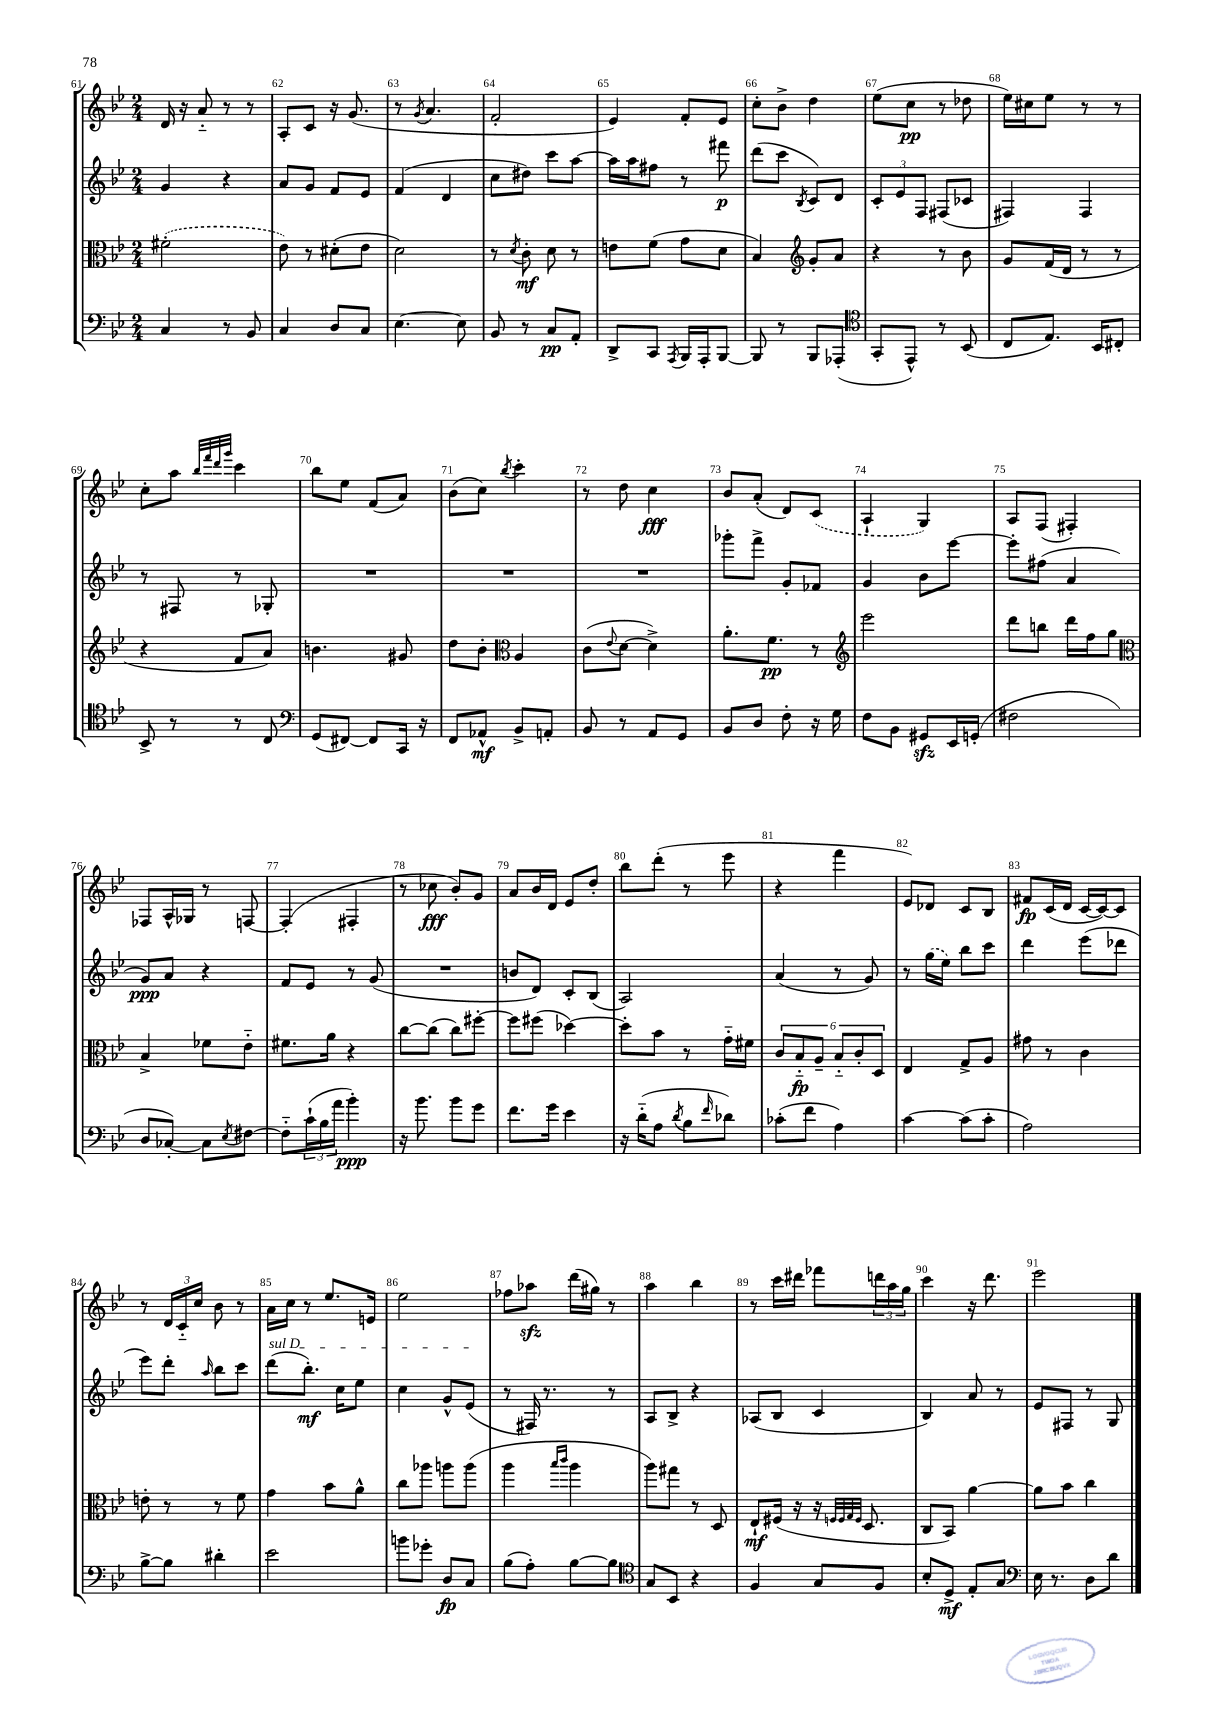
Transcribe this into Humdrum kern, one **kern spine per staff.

**kern	**kern	**kern	**kern
*staff4	*staff3	*staff2	*staff1
*clefF4	*clefC3	*clefG2	*clefG2
*k[b-e-]	*k[b-e-]	*k[b-e-]	*k[b-e-]
*M2/4	*M2/4	*M2/4	*M2/4
4C	(2f#'	4g	16d
.	.	.	16r
.	.	.	8a'~
8r	.	4r	8r
8BB-	.	.	8r
=	=	=	=
4C	8e-)	8a	8A'
.	8r	8g	8c
8D	(8d#'	8f	16r
.	.	.	(8.g
8C	8e-	8e-	.
=	=	=	=
[4.E-	2d)	(4f	8r
.	.	.	8qg
.	.	.	4.a
.	.	4d	.
8E-]	.	.	.
=	=	=	=
8BB-	8r	8cc	2f'
.	8qd	.	.
8r	8c'	8dd#)	.
8C	8d	8ccc	.
8AA'	8r	[8aa	.
=	=	=	=
8DD^	8e	16aa]	4e-)
.	.	16aa	.
8CC	(8f	8ff#	.
8qAAA	.	.	.
16BBB-	8g	8r	8f'
16AAA'	.	.	.
[8BBB-	8d	8fff#	8e-
=	=	=	=
8BBB-]	4B-)	(8ddd	8cc'
8r	.	8ccc	8b-^
*	*clefG2	*	*
.	.	8qB-	.
8BBB-	8g'	8c)	4dd
(8AAA-'	8a	8d	.
=	=	=	=
*clefC4	*	*	*
8GG'	4r	12c'	(8ee-
.	.	12e-	.
8EE-^^)	.	.	8cc
.	.	12F	.
8r	8r	(8F#	8r
(8BB-	8b-	8c-	8dd-
=	=	=	=
8C	8g	4F#)	16ee-)
.	.	.	16cc#
8.E-)	(16f	.	8ee-
.	16d	.	.
.	8r	4F#	8r
16BB-	.	.	.
8C#'	8r	.	8r
=	=	=	=
8BB-^	4r	8r	8cc'
8r	.	8F#	8aa
.	.	.	32qqbb-
.	.	.	32qqfff
.	.	.	32qqddd
.	.	.	32qqggg
8r	8f	8r	4ccc
8C	8a)	8G-'	.
=	=	=	=
*clefF4	*	*	*
(8GG	4.b	2r	8bb-
[8FF#)	.	.	8ee-
8FF#]	.	.	(8f
16CC	8g#	.	8a)
16r	.	.	.
=	=	=	=
8FF	8dd	2r	(8b-
8AA-^^	8b-'	.	8cc)
*	*clefC3	*	*
.	.	.	8qbb-
8BB-^	4A	.	4ccc'
8AA'	.	.	.
=	=	=	=
8BB-	(8c	2r	8r
.	8qqe-	.	.
8r	[8d	.	8dd
8AA	4d^])	.	4cc
8GG	.	.	.
=	=	=	=
8BB-	8.a'	8ggg-'	8b-
8D	.	8fff^	(8a'
.	8.f	.	.
8F'	.	8g'	8d)
16r	8r	8f-	(8c
16G	.	.	.
=	=	=	=
*	*clefG2	*	*
8F	2eee-	4g	4A`
8BB-	.	.	.
8GG#	.	8b-	4G)
16EE-	.	[8eee-	.
(16GG'	.	.	.
=	=	=	=
2F#	8ddd	8eee-']	8A
.	8bb	(8ff#	(8F
.	16ddd	4a	4F#')
.	16ff	.	.
.	8gg	.	.
=	=	=	=
*	*clefC3	*	*
8D	4B-^	8g)	8F-
[8C-')	.	8a	16A^^
.	.	.	16G-
8C-]	8f-	4r	8r
8qE-	.	.	.
[8F#	8e-'~	.	[8F
=	=	=	=
8F#'~]	8.f#	8f	(4F']
(24c`	.	8e-	.
24B-	.	.	.
.	16a	.	.
24a	.	.	.
4b-')	4r	8r	4F#'
.	.	(8g	.
=	=	=	=
16r	[8cc	2r	8r
8.b-	.	.	.
.	(8cc]	.	8cc-
8b-	8cc)	.	8b-')
8g	[8ff#'	.	8g
=	=	=	=
8.f	8ff#]	8b	8a
.	(8ff#	8d)	16b-
16g	.	.	16d
4e-	[4dd-)	8c'	8e-
.	.	(8B-	8dd'
=	=	=	=
16r	8dd-']	2A)	8bb-
(16d'~	.	.	.
8A	8b-	.	(8ddd'
8qd	.	.	.
8B-	8r	.	8r
16qqf	.	.	.
8d-)	16g'~	.	8eee-
.	16f#	.	.
=	=	=	=
(8c-'	12c	(4a	4r
.	12B-'~	.	.
8f	.	.	.
.	12A~	.	.
4A)	12B-'~	8r	4fff
.	12c'	.	.
.	.	8g)	.
.	12D	.	.
=	=	=	=
[4c	4E-	8r	8e-)
.	.	(16gg	8d-
.	.	16ee-)	.
(8c]	8G^	8bb-	8c
8c'	8A	8ccc	8B-
=	=	=	=
2A)	8g#	4ddd	8f#
.	8r	.	(16c
.	.	.	16d
.	4c	(8eee-	[16c
.	.	.	16c_)
.	.	8ddd-	8c]
=	=	=	=
[8B-^	8e'	8eee-)	8r
8B-]	8r	8ddd'	24d
.	.	.	24c'~
.	.	.	24cc
.	.	16qqaa	.
4d#'	8r	8bb-	8b-
.	8f	8ccc	8r
=	=	=	=
2e-	4g	(8ddd	16a
.	.	.	16cc
.	.	8.bb-')	8r
.	8b-	.	8.ee-
.	.	16cc	.
.	8a^^	8ee-	.
.	.	.	16e
=	=	=	=
8b	8cc	4cc	2ee-
8g-'	8aa-	.	.
8D	8aa	8g^^	.
8C	(8aa	(8e-	.
=	=	=	=
(8B-	4aa	8r	8ff-
8A')	.	16F#)	8aa-
.	.	8.r	.
.	16qqbb-	.	.
.	16qqccc	.	.
[8B-	4aa	.	(16ddd
.	.	.	16gg#)
8B-]	.	8r	8r
=	=	=	=
*clefC4	*	*	*
8G	8aa)	8A	4aa
8BB-	8gg#	8B-^	.
4r	8r	4r	4bb-
.	8D	.	.
=	=	=	=
4F	8E-`	(8A-	8r
.	(16F#	8B-	16ccc
.	16r	.	16ddd#
8G	16r	4c	8fff-
.	32qqF	.	.
.	32qqF	.	.
.	32qqG	.	.
.	32qqF	.	.
.	8.D	.	.
8F	.	.	24ddd
.	.	.	24aa
.	.	.	24gg
=	=	=	=
8B-'	8C	4B-)	4ccc
8D^	8BB-)	.	.
8E-'	[4a	8a	16r
.	.	.	8.ddd
8G	.	8r	.
=	=	=	=
*clefF4	*	*	*
16E-	8a]	8e-	2eee-
8.r	.	.	.
.	8b-	8F#	.
8D	4cc	8r	.
8d	.	8G	.
==	==	==	==
*-	*-	*-	*-
